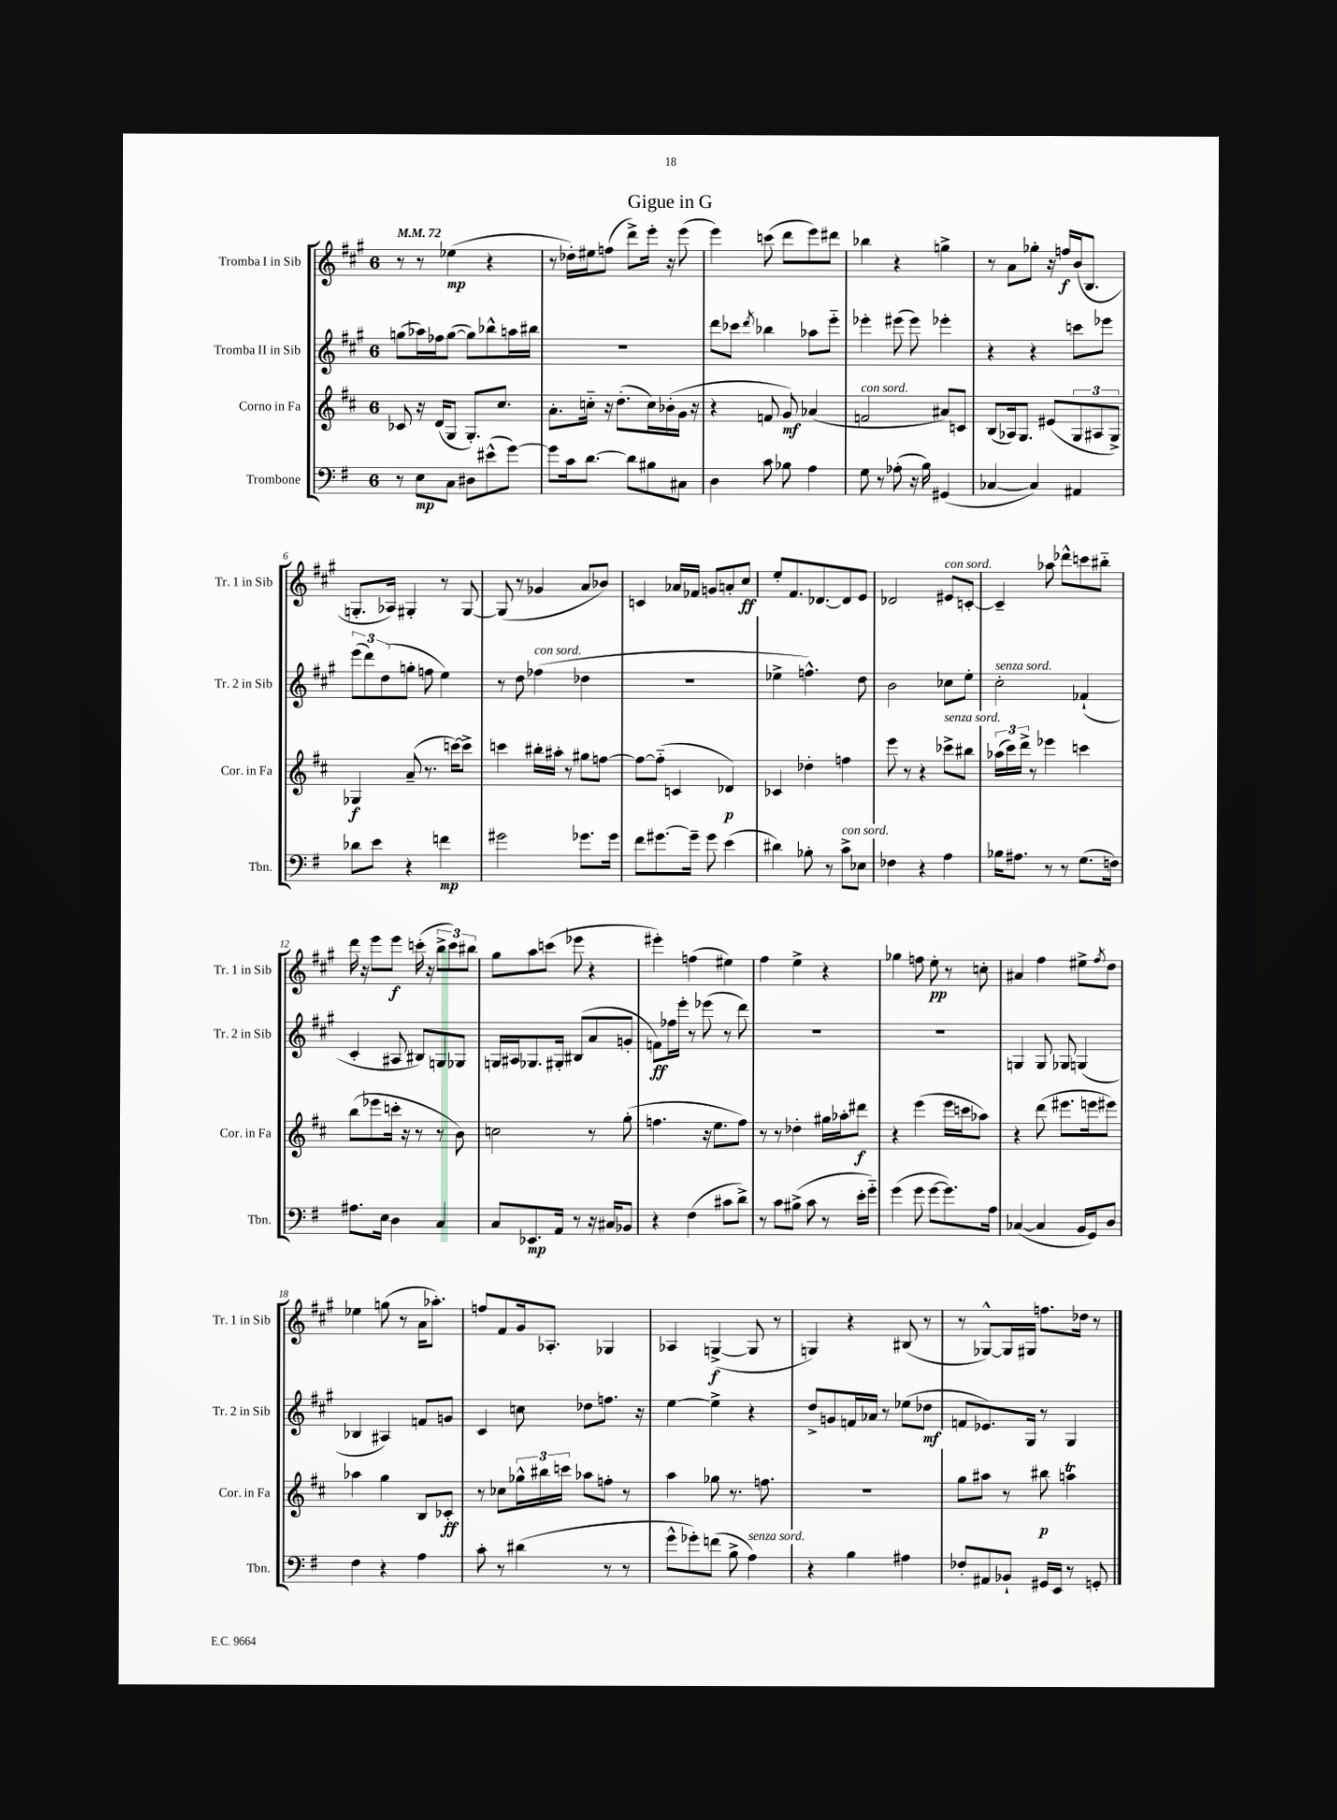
\header { title = "Gigue in G" }
<<
\new StaffGroup <<
\new Staff = "s0" \with { instrumentName = "Tromba I in Sib" shortInstrumentName = "Tr. 1 in Sib" } {
    \clef treble \key a \major \once \override Staff.TimeSignature.style = #'single-digit \time 6/8 \tempo 4 = 72
    r8 r8 ees''4\mp( r4 |
    r8 des''16-.) eis''16 f''8( d'''8->) e'''16-. r16 e'''8( |
    e'''4) c'''8( d'''8 e'''8) dis'''8 |
    bes''4 r4 g''4-> |
    r8 a'8 ges''8-. r16 f''16\f b'16( b8. |
    g8.-. aes16) gis4-. r8 gis8~ |
    gis8( r8 ges'4 a'8 bes'8) |
    c'4 aes'16 fes'16 g'8 a'8-. cis''8\ff |
    e''8-. fis'8. des'8.~ des'8 e'8 |
    des'2 eis'8^\markup { \italic "con sord." } c'8~-. |
    c'4-- aes''8 des'''8-^ c'''8 bis''8-_ |
    d'''16 r16 e'''8 e'''8\f c'''16-.( r16 \tuplet 3/2 { b''8-> c'''8) bis''8 } |
    gis''8 a''8 c'''8( ees'''8 r4 |
    eis'''4-.) f''4( eis''4) |
    fis''4 e''4-> r4 |
    ges''4 f''8 e''8-.\pp r8 c''8-. |
    ais'4 fis''4 eis''8-> \acciaccatura { fis''8 } d''8 |
    ees''4 g''8( r8 a'16 aes''8.-.) |
    f''8 fis'8 gis'16 aes8.-. ges4 |
    aes4 g4~->\f( g8 r8 |
    g4) r4 bis8( r8 |
    r8 ges8~-^) ges16 gis16 f''8. des''16 r8 \bar "|." |
}
\new Staff = "s1" \with { instrumentName = "Tromba II in Sib" shortInstrumentName = "Tr. 2 in Sib" } {
    \clef treble \key a \major \once \override Staff.TimeSignature.style = #'single-digit \time 6/8
    g''8( aes''16) fes''16 g''8~( g''8) bes''8-^ a''16 bis''16 |
    R2. |
    d'''8 ces'''8 \acciaccatura { d'''8 } bes''4 aes''8 e'''8-_ |
    ees'''4-. eis'''8( eis'''8) ees'''4-. |
    r4 r4 c'''8 ees'''8 |
    \tuplet 3/2 { e'''8( d'''8) d''8( } g''8-. f''8 e''4) |
    r8 d''8 fes''4^\markup { \italic "con sord." }( des''4 |
    R2. |
    ees''4-> f''4.-^) d''8 |
    b'2 ces''8 e''8-. |
    cis''2-.^\markup { \italic "senza sord." } fes'4-!( |
    cis'4-. ais8 bis8) g8 ges8 |
    g16 ais16 ges8. gis16-. bis8( a'8 g'8-. |
    f'8\ff) fes''16 e'''16-. r8 ees'''8( r8 d'''8) |
    R2. |
    R2. |
    g4 g8 ges8 g4( |
    bes4 ais4) f'8 g'8 |
    cis'4 c''8 des''8 f''8. r16 |
    e''4~ e''4-> r4 |
    d''8-> g'8 f'16 aes'16 r8 ees''8( des''8\mf |
    f'8 ees'8.) gis16 r8 gis4 \bar "|." |
}
\new Staff = "s2" \with { instrumentName = "Corno in Fa" shortInstrumentName = "Cor. in Fa" } {
    \clef treble \key d \major \once \override Staff.TimeSignature.style = #'single-digit \time 6/8
    ces'8 r16 d'16( g8 g8.-.) cis''8. |
    a'8.-. c''16-_ r16 d''8.-.( c''16) bes'16-.( g'16 r16 |
    r4 f'8 g'8\mf) aes'4( |
    f'2^\markup { \italic "con sord." } ais'8) c'8 |
    b8( aes16) g8. eis'8( \tuplet 3/2 { g8 ais8 g8->) } |
    ges4\f a'8--( r8. c'''16~) c'''8-> |
    c'''4 bis''16-. ais''16-. r8 gis''8 f''8~ |
    f''8~ f''8-_( c'4 des'4\p) |
    ces'4 des''4-. f''4 |
    e'''8 r8 r4 ces'''8->^\markup { \italic "senza sord." } bis''8 |
    \tuplet 3/2 { aes''16( cis'''16) d'''16-> } r8 ees'''4 c'''4 |
    b''8( ees'''8 c'''16-. r16 r8 r8 b'8) |
    c''2 r8 g''8-.( |
    f''4. r16 e''8. f''8) |
    r8 r8 des''4-. gis''16 aes''16-. dis'''8\f |
    r4 e'''4( e'''16 c'''16 aes''8) |
    r4 d'''8( eis'''8. e'''16 eis'''8) |
    aes''4 g''4 b8 ces'8-.\ff |
    r8 ces''8 \tuplet 3/2 { ges''16-^ bis''16 c'''16 } aes''8 f''8-. r8 |
    a''4 ges''8 r8. f''8. |
    R2. |
    g''8 ais''8 r8 bis''8\p a''4\trill \bar "|." |
}
\new Staff = "s3" \with { instrumentName = "Trombone" shortInstrumentName = "Tbn." } {
    \clef bass \key g \major \once \override Staff.TimeSignature.style = #'single-digit \time 6/8
    r8 e8\mp c8 dis8 eis'8-^( g'8~) |
    g'8 c'16 d'8.~ d'8 bis8 cis8 |
    d4 c'8 bes8 a4 |
    g8 r8 aes8-.( r16 b16) gis,4( |
    ces4~ ces4) ais,4 |
    des'8 e'8 r4 f'4\mp |
    gis'2 ges'8. ges'16 |
    fis'8 gis'8.~ gis'16-- gis'8 e'4( |
    dis'4) bes8-. r8 c'8->^\markup { \italic "con sord." } ees8 |
    fes4 r4 a4 |
    bes16 ais8. r8 r8 g8.( f16) |
    ais8. e16 d4 c4 |
    c8 ees,8.\mp a,16 r8 r16 cis16 bes,8 |
    r4 fis4( cis'8 d'8->) |
    r8 c'8 bis8->( c'8 r8 e'16-. g'16-_) |
    g'4( g'8 g'8~ g'8.) a16 |
    ces4~( ces4 b,16 g,16) d8 |
    fis4 r4 a4 |
    c'8-. r8 dis'4( r8 r8 |
    g'8-^ ges'8-.) f'8( b8-> a4^\markup { \italic "senza sord." }) |
    r4 b4 ais4 |
    fes8-. ais,8 bes,8-! gis,16 e,16 r8 g,8-. \bar "|." |
}
>>
>>
